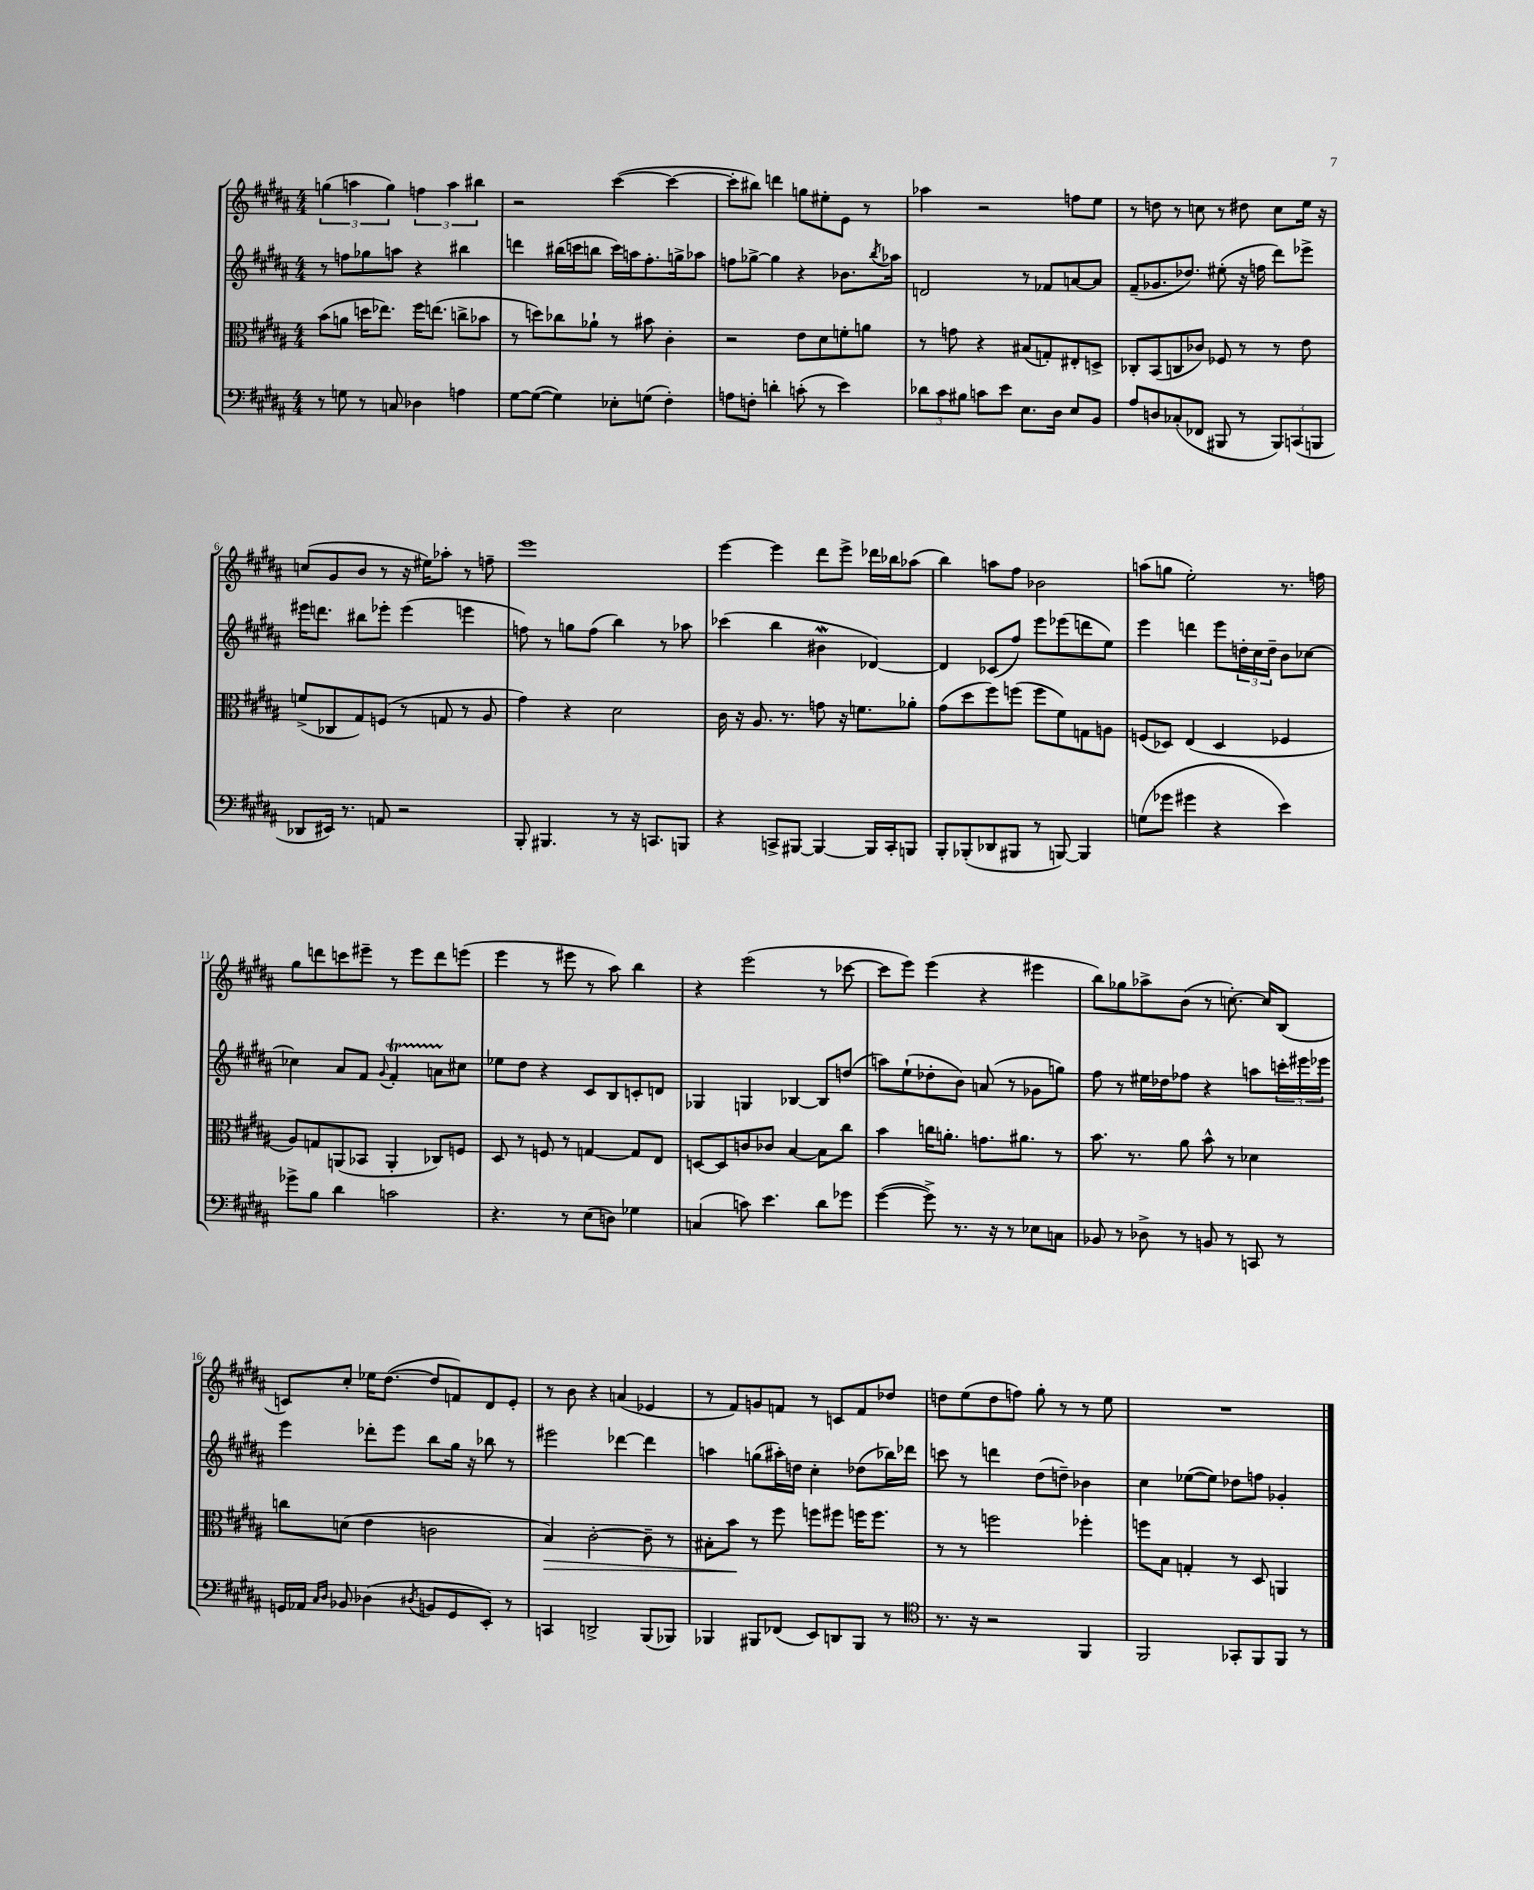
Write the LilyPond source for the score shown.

<<
\new StaffGroup <<
\new Staff = "s0" {
    \clef treble \key b \major \numericTimeSignature \time 4/4
    \tuplet 3/2 { g''4( a''4 g''4) } \tuplet 3/2 { f''4 a''4 bis''4 } |
    r2 cis'''4~( cis'''4~ |
    cis'''8-. bis''8) d'''4 g''8 eis''8-. e'8 r8 |
    aes''4 r2 f''8 e''8 |
    r8 d''8 r8 c''8 r8 dis''8 c''8 e''16 r16 |
    c''8( gis'8 b'8 r8 r16 eis''16) aes''8-. r8 f''8-- |
    e'''1 |
    e'''4~ e'''4 dis'''8 e'''8-> des'''16 bes''16 aes''8( |
    b''4) a''8 fis''8 bes'2 |
    a''8( g''8 e''2-.) r8. f''16 |
    gis''8 d'''8 c'''8 eis'''8-- r8 eis'''8 d'''8 e'''8( |
    e'''4 r8 eis'''8 r8 ais''8) b''4 |
    r4 e'''2( r8 ces'''8~ |
    ces'''8 e'''8) e'''4( r4 eis'''4 |
    b''8) ges''8 aes''8-> b'8( r8 c''8.~-.) c''16 b8( |
    c'8) cis''8-. ees''16 dis''8.~( dis''8 f'8) dis'8 e'8-. |
    r8 b'8 r4 a'4( ees'4 |
    r8 fis'8) g'8 f'8 r8 c'8 f'8 des''8 |
    d''8 e''8( d''8 f''8) gis''8-. r8 r8 e''8 |
    R1 \bar "|." |
}
\new Staff = "s1" {
    \clef treble \key b \major \numericTimeSignature \time 4/4
    r8 f''8 ges''8 a''8 r4 bis''4 |
    d'''4 bis''16( c'''16 b''8 c'''16) a''16 fis''8.-. g''16-> aes''8 |
    f''8 ges''8~-> ges''4 r4 bes'8. \acciaccatura { b''8 } aes''16 |
    d'2 r8 fes'8 a'8~ a'8 |
    fis'8--( ges'8. des''8.) eis''8-.( r16 f''16 dis'''8) ees'''8-> |
    eis'''16 d'''8. bis''8 ees'''8-. ees'''4( e'''4 |
    f''8) r8 g''8 f''8( b''4) r8 aes''8 |
    ces'''4( b''4 bis'4\mordent des'4~) |
    des'4 ces'8( fis''8) e'''8 ees'''8( d'''8 e''8) |
    e'''4 d'''4 e'''8 \tuplet 3/2 { d''16-. cis''16 d''16-- } b'8 ces''8~ |
    ces''4 ais'8 fis'8 \appoggiatura { gis'8 } fis'4-.\startTrillSpan a'8 cis''8\stopTrillSpan |
    ees''8 dis''8 r4 cis'8 b8 c'8-. d'8 |
    ges4 g4 bes4~ bes8 d''8( |
    a''8) e''8-!( des''8-. b'8) a'8( r8 ges'8 g''8) |
    fis''8 r8 eis''16 des''16 fes''8 r4 a''8 \tuplet 3/2 { c'''16-. eis'''16 ees'''16 } |
    e'''4 des'''8-. e'''8 b''8 gis''16 r16 bes''8 r8 |
    eis'''2 des'''4~ des'''4 |
    a''4 g''8( ais''16-.) d''16 cis''4-. des''8( bes''16) des'''16 |
    c'''8 r8 d'''4 dis''8( d''8--) bes'4 |
    cis''4 ees''8~( ees''8) des''8 f''8 ges'4-. \bar "|." |
}
\new Staff = "s2" {
    \clef alto \key b \major \numericTimeSignature \time 4/4
    b'8( a'8 d''16 ees''8.) fis''16 e''8.( c''8-> bes'8 |
    r8 d''8) ces''8 aes'8-! r8 bis'8 cis'4-. |
    r2 e'8 dis'8 f'8-. a'8 |
    r8 g'8 r4 bis8( g8-.) eis8-. d8-> |
    ces8-. b,8( c8 ces'8) fes8 r8 r8 e'8 |
    f'8->( ces8 gis8) f8( r8 g8 r8 ais8 |
    gis'4) r4 dis'2 |
    cis'16 r16 ais8. r8. g'8 r16 f'8. aes'8-. |
    gis'8( dis''8 fis''8) f''8( f''8 fis'8) g8 a8 |
    f8( des8) e4( des4 fes4 |
    ais8) g8 a,8( bes,8 a,4-. ces8) f8 |
    dis8 r8 f8 r8 g4~ g8 e8 |
    d8~ d8 c'8 ces'8 b4~ b8 cis''8 |
    b'4 c''16 a'8.-. g'8. ais'8. r8 |
    b'8. r8. ais'8 b'8-^ r8 des'4 |
    c''8 d'8( e'4 c'2 |
    b4\>) cis'2~-. cis'8-- r8 |
    bis8-. b'8\! r8 fis''8 f''8 fis''8 f''16 f''8. |
    r8 r8 f''2 fes''4-. |
    f''8 b8 g4-. r8 dis8 a,4 \bar "|." |
}
\new Staff = "s3" {
    \clef bass \key b \major \numericTimeSignature \time 4/4
    r8 g8 r8 c8 des4 a4 |
    gis8~ gis8~( gis4) ees8-. g8( fis4-.) |
    a8 f8-. d'4-. c'8-.( r8 e'4) |
    \tuplet 3/2 { des'8 cis'8 bis8 } c'8 e'8 e8. dis16 e8 b,8 |
    ais8 d8 ces8-.( fes,8 bis,,8 r8 \tuplet 3/2 { bis,,8) c,8( b,,8 } |
    des,8 eis,16) r8. a,8 r2 |
    b,,8-. bis,,4. r8 r16 c,8. b,,8 |
    r4 c,8-> bis,,8~ bis,,4~ bis,,16 c,16-. b,,8 |
    b,,8-. bes,,8-.( des,8 bis,,8 r8 b,,8~) b,,4 |
    g8( ges'8 gis'4 r4 e'4) |
    ges'8-> b8 dis'4 c'2 |
    r4. r8 e8( d8) ges4 |
    c4( c'8) e'4. dis'8 ges'8 |
    gis'4~( gis'8->) r8. r16 r8 ees8 c8 |
    bes,8 r8 des8-> r8 b,8 r8 c,8 r8 |
    g,16 aes,16 \grace { cis16 dis16 } bes,8 des4( \acciaccatura { dis8 } b,8 g,8 e,8-.) r8 |
    c,4 d,2-> b,,8( bes,,8) |
    bes,,4 bis,,8 fes,8( e,8) d,8 bis,,8 r8 |
    \clef tenor r8. r16 r2 fis,4 |
    fis,2 ges,8-. fis,8 fis,8 r8 \bar "|." |
}
>>
>>
